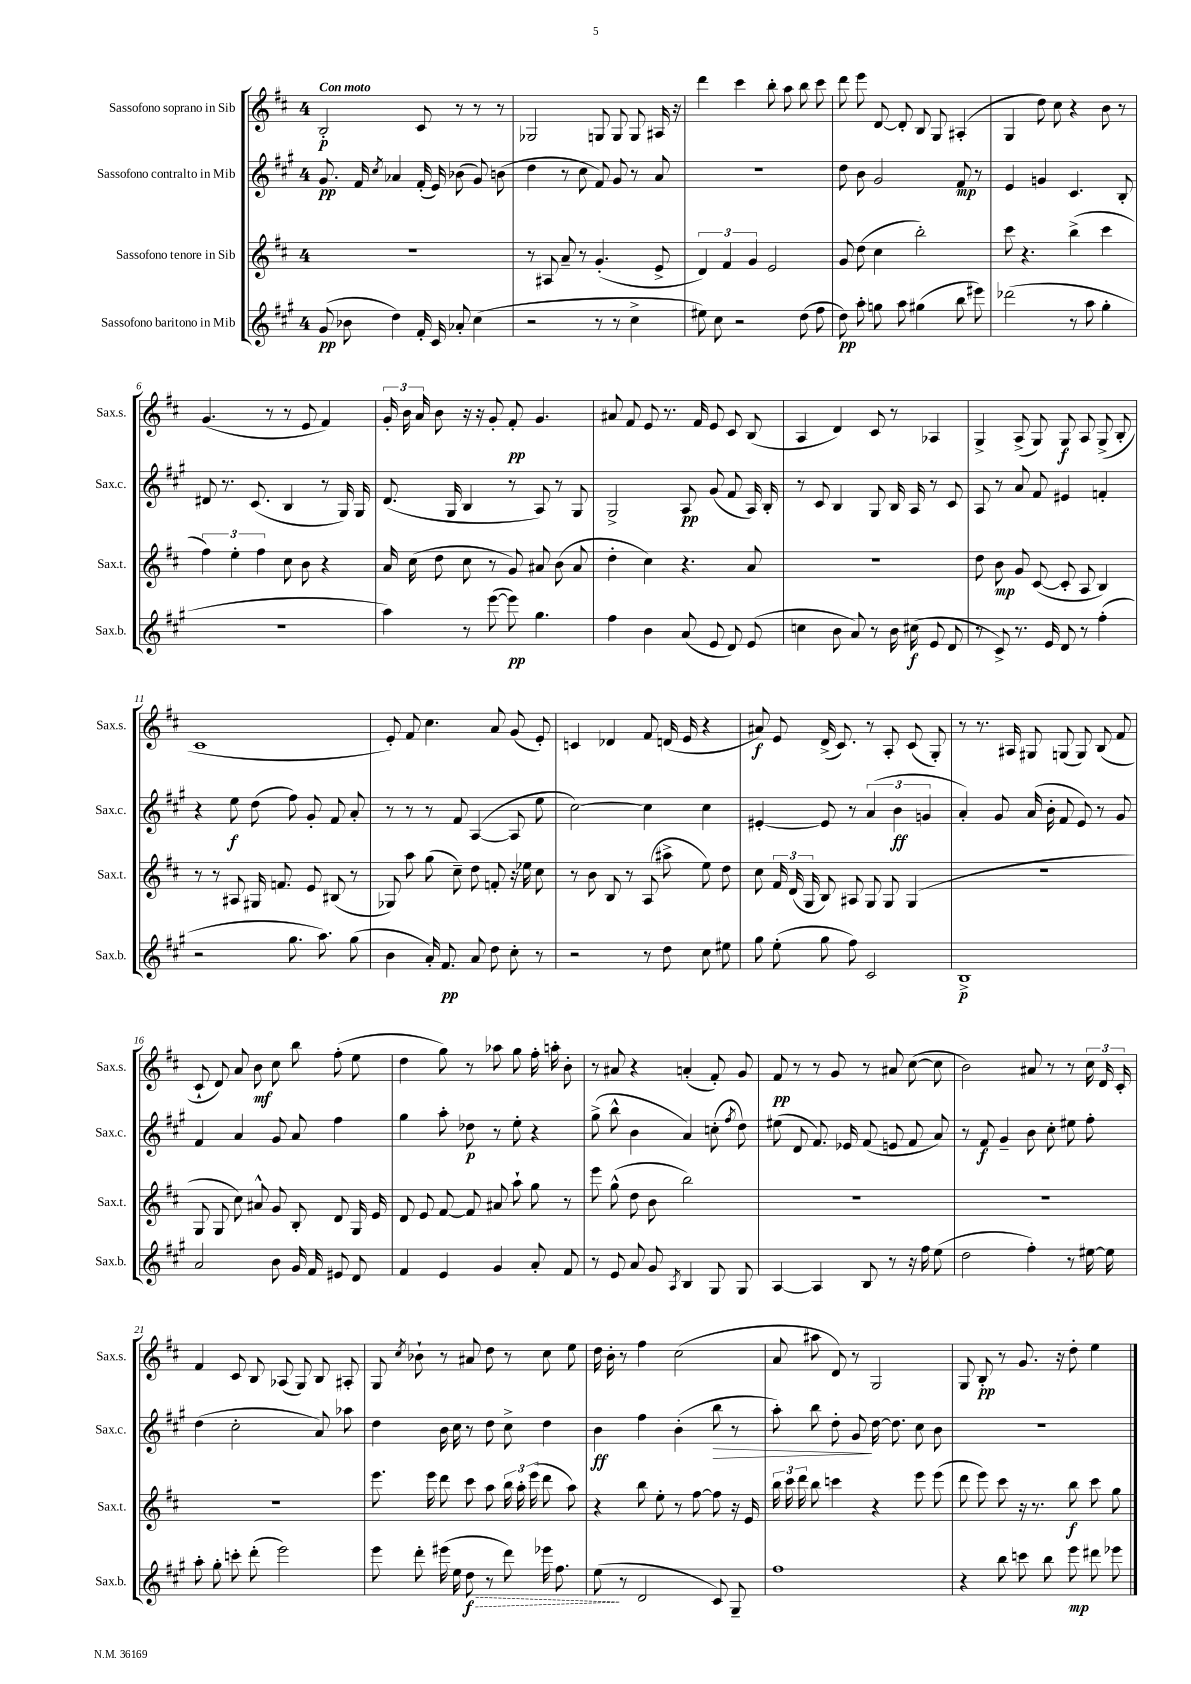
<<
\new StaffGroup <<
\new Staff = "s0" \with { instrumentName = "Sassofono soprano in Sib" shortInstrumentName = "Sax.s." } {
    \clef treble \key d \major \once \override Staff.TimeSignature.style = #'single-digit \time 4/4 \tempo "Con moto"
    \autoBeamOff b2-.\p cis'8 r8 r8 r8 |
    ges2 g8 g8 g8 ais16 r16 |
    d'''4 cis'''4 b''8-. a''8 b''8 cis'''8 |
    d'''8 e'''8 d'8~ d'8-. b8 g8 ais4-.( |
    g4 d''8) cis''8 r4 b'8 r8 |
    g'4.( r8 r8 e'8 fis'4) |
    \tuplet 3/2 { g'16-. b'16 a'16 } b'8 r16 r16 g'8-. fis'8-.\pp g'4. |
    ais'8 fis'8 e'8 r8. fis'16 e'8 cis'8 b8( |
    a4 d'4) cis'8 r8 aes4 |
    g4-> a8->( g8) g8\f a8 g8->( b8-. |
    cis'1 |
    e'8-.) fis'8 cis''4. a'8 g'8( e'8-.) |
    c'4 des'4 fis'8 d'16( e'16 r4 |
    ais'8\f) e'8 d'16->( cis'8.) r8 a8-. cis'8( g8-.) |
    r8 r8. ais16 gis8 g8( g8) b8( fis'8 |
    cis'8-! d'8) a'8 b'8\mf cis''8 b''8 fis''8-.( e''8 |
    d''4 g''8) r8 aes''8 g''8 fis''16-. a''16-. b'8-. |
    r8 ais'8 r4 a'4-.( fis'8-.) g'8 |
    fis'8\pp r8 r8 g'8 r8 ais'8 cis''8~( cis''8 |
    b'2) ais'8 r8 r8 \tuplet 3/2 { cis''16 d'16 cis'16-. } |
    fis'4 cis'8 b8 aes8( g8) b8 ais8-. |
    g8 \acciaccatura { cis''8 } bes'8-! r8 ais'8 d''8 r8 cis''8 e''8 |
    d''16 b'16-. r8 fis''4 cis''2( |
    a'8 ais''8 d'8) r8 g2 |
    g8 b8-.\pp r8 g'8. r16 d''8-. e''4 \bar "|." |
}
\new Staff = "s1" \with { instrumentName = "Sassofono contralto in Mib" shortInstrumentName = "Sax.c." } {
    \clef treble \key a \major \once \override Staff.TimeSignature.style = #'single-digit \time 4/4
    \autoBeamOff gis'8.\pp fis'16 \acciaccatura { cis''8 } aes'4 fis'16-.( e'16) bes'8( gis'8) b'8( |
    d''4 r8 cis''8 fis'8) gis'8 r8 a'8 |
    R1 |
    d''8 b'8 gis'2 fis'8\mp r8 |
    e'4 g'4 cis'4. b8-. |
    dis'8 r8. cis'8.( b4 r8 gis16) gis16 |
    d'8.( gis16 b4 r8 a8) r8 gis8 |
    gis2-> a8\pp gis'8( fis'8 a16) b16-. |
    r8 cis'8 b4 gis8 b16 a16 r8 cis'8 |
    a8 r8 a'8 fis'8 eis'4 f'4-. |
    r4 e''8\f d''8( fis''8) gis'8-. fis'8 a'8-. |
    r8 r8 r8 fis'8 a4~( a8 e''8 |
    cis''2~) cis''4 cis''4 |
    eis'4~-. eis'8 r8 \tuplet 3/2 { a'4( b'4\ff g'4 } |
    a'4-.) gis'8 a'16( b'16-. fis'8 e'8) r8 gis'8 |
    fis'4 a'4 gis'8 a'8 fis''4 |
    gis''4 a''8-. des''8\p r8 e''8-. r4 |
    gis''8->( b''8-^ b'4 a'4) c''8-.( \acciaccatura { fis''8 } d''8) |
    eis''8( d'8 fis'8.) ees'16 fis'8( e'8 fis'8 a'8) |
    r8 fis'8\f gis'4-- b'8 cis''8-. eis''8 fis''8-. |
    d''4( cis''2-. a'8) aes''8 |
    d''4 b'16 cis''16 r8 d''8 cis''8-> d''4 |
    b'4\ff fis''4 b'4-.( b''8\> r8 |
    a''8-.) b''8 d''8-. gis'8\! d''16~ d''8. cis''8 b'8 |
    R1 \bar "|." |
}
\new Staff = "s2" \with { instrumentName = "Sassofono tenore in Sib" shortInstrumentName = "Sax.t." } {
    \clef treble \key d \major \once \override Staff.TimeSignature.style = #'single-digit \time 4/4
    \autoBeamOff R1 |
    r8 ais8 a'8-- r8 g'4.-.( e'8-> |
    \tuplet 3/2 { d'4) fis'4 g'4 } e'2 |
    g'8 d''8( cis''4 b''2-.) |
    cis'''8 r4. b''4->( cis'''4 |
    \tuplet 3/2 { fis''4) e''4-. fis''4 } cis''8 b'8 r4 |
    a'16 cis''16( d''8 cis''8 r8 g'8) ais'8 b'8( ais'8 |
    d''4-. cis''4) r4. a'8 |
    r1 |
    d''8 b'8\mp g'8 cis'8~( cis'8-. a8 b4) |
    r8 r8 ais8 gis16 f'8. e'8 bis8( r8 |
    ges8) a''8 g''8( cis''8--) d''8 f'8-. r16 ees''16 cis''8 |
    r8 b'8 b8 r8 a8( ais''8-> e''8) d''8 |
    cis''8 \tuplet 3/2 { fis'16 d'16( g16 } b8) ais8 g8 g8 g4( |
    R1 |
    g8 g8 cis''8) ais'8-^ g'8 b8-. d'8 g16 e'16 |
    d'8 e'8 fis'8~ fis'8 ais'8 a''8-! g''8 r8 |
    e'''8 g''8-^( d''8 b'8 b''2) |
    R1 |
    R1 |
    R1 |
    e'''8. e'''16 d'''8 cis'''8 a''8 \tuplet 3/2 { b''16 a''16-. e'''16( } d'''8 a''8) |
    r4 b''8 e''8-. r8 fis''8~ fis''8 r16 e'16 |
    \tuplet 3/2 { b''16 cis'''16 d'''16 } b''8 c'''4 r4 e'''8 e'''8( |
    d'''8 e'''8) cis'''8 r16 r8. b''8\f cis'''8 g''8 \bar "|." |
}
\new Staff = "s3" \with { instrumentName = "Sassofono baritono in Mib" shortInstrumentName = "Sax.b." } {
    \clef treble \key a \major \once \override Staff.TimeSignature.style = #'single-digit \time 4/4
    \autoBeamOff gis'8\pp( bes'8 d''4) fis'16-. cis'16 aes'8-. cis''4( |
    r2 r8 r8 cis''4-> |
    eis''8) cis''8 r2 d''8( fis''8 |
    d''8\pp) a''8-. g''8 a''8 gis''4( b''8 eis'''8) |
    des'''2( r8 a''8 gis''4-. |
    R1 |
    a''4) r8 e'''8~( e'''8\pp) gis''4. |
    fis''4 b'4 a'8( e'8 d'8) e'8( |
    c''4 b'8 a'8) r8 b'16 cis''16\f( e'8 d'8 |
    r8 cis'8->) r8. e'16 d'8 r8 fis''4-.( |
    r2 gis''8. a''8.) gis''8( |
    b'4 a'16-.) fis'8.\pp a'8 d''8 cis''8-. r8 |
    r2 r8 d''8 cis''8 eis''8 |
    gis''8 e''8-.( gis''8 fis''8) cis'2 |
    b1->\p |
    a'2 b'8 gis'16 fis'16 eis'8 d'8 |
    fis'4 e'4 gis'4 a'8-. fis'8 |
    r8 e'8 a'8 gis'8 \acciaccatura { a8 } b4 gis8 gis8 |
    a4~ a4 b8 r8 r16 fis''16 e''8( |
    d''2 fis''4-.) r8 eis''16~ eis''16 |
    a''8-. gis''8-. c'''8-. d'''8-.( e'''2) |
    e'''8 d'''8-. eis'''16( e''16 \once \override Hairpin.style = #'dashed-line d''8\f\> r8 d'''8) ees'''16 fis''8. |
    e''8\!( r8 d'2 cis'8) gis8-- |
    fis''1 |
    r4 b''8 c'''8 b''8 e'''8\mp dis'''8 ees'''8 \bar "|." |
}
>>
>>
